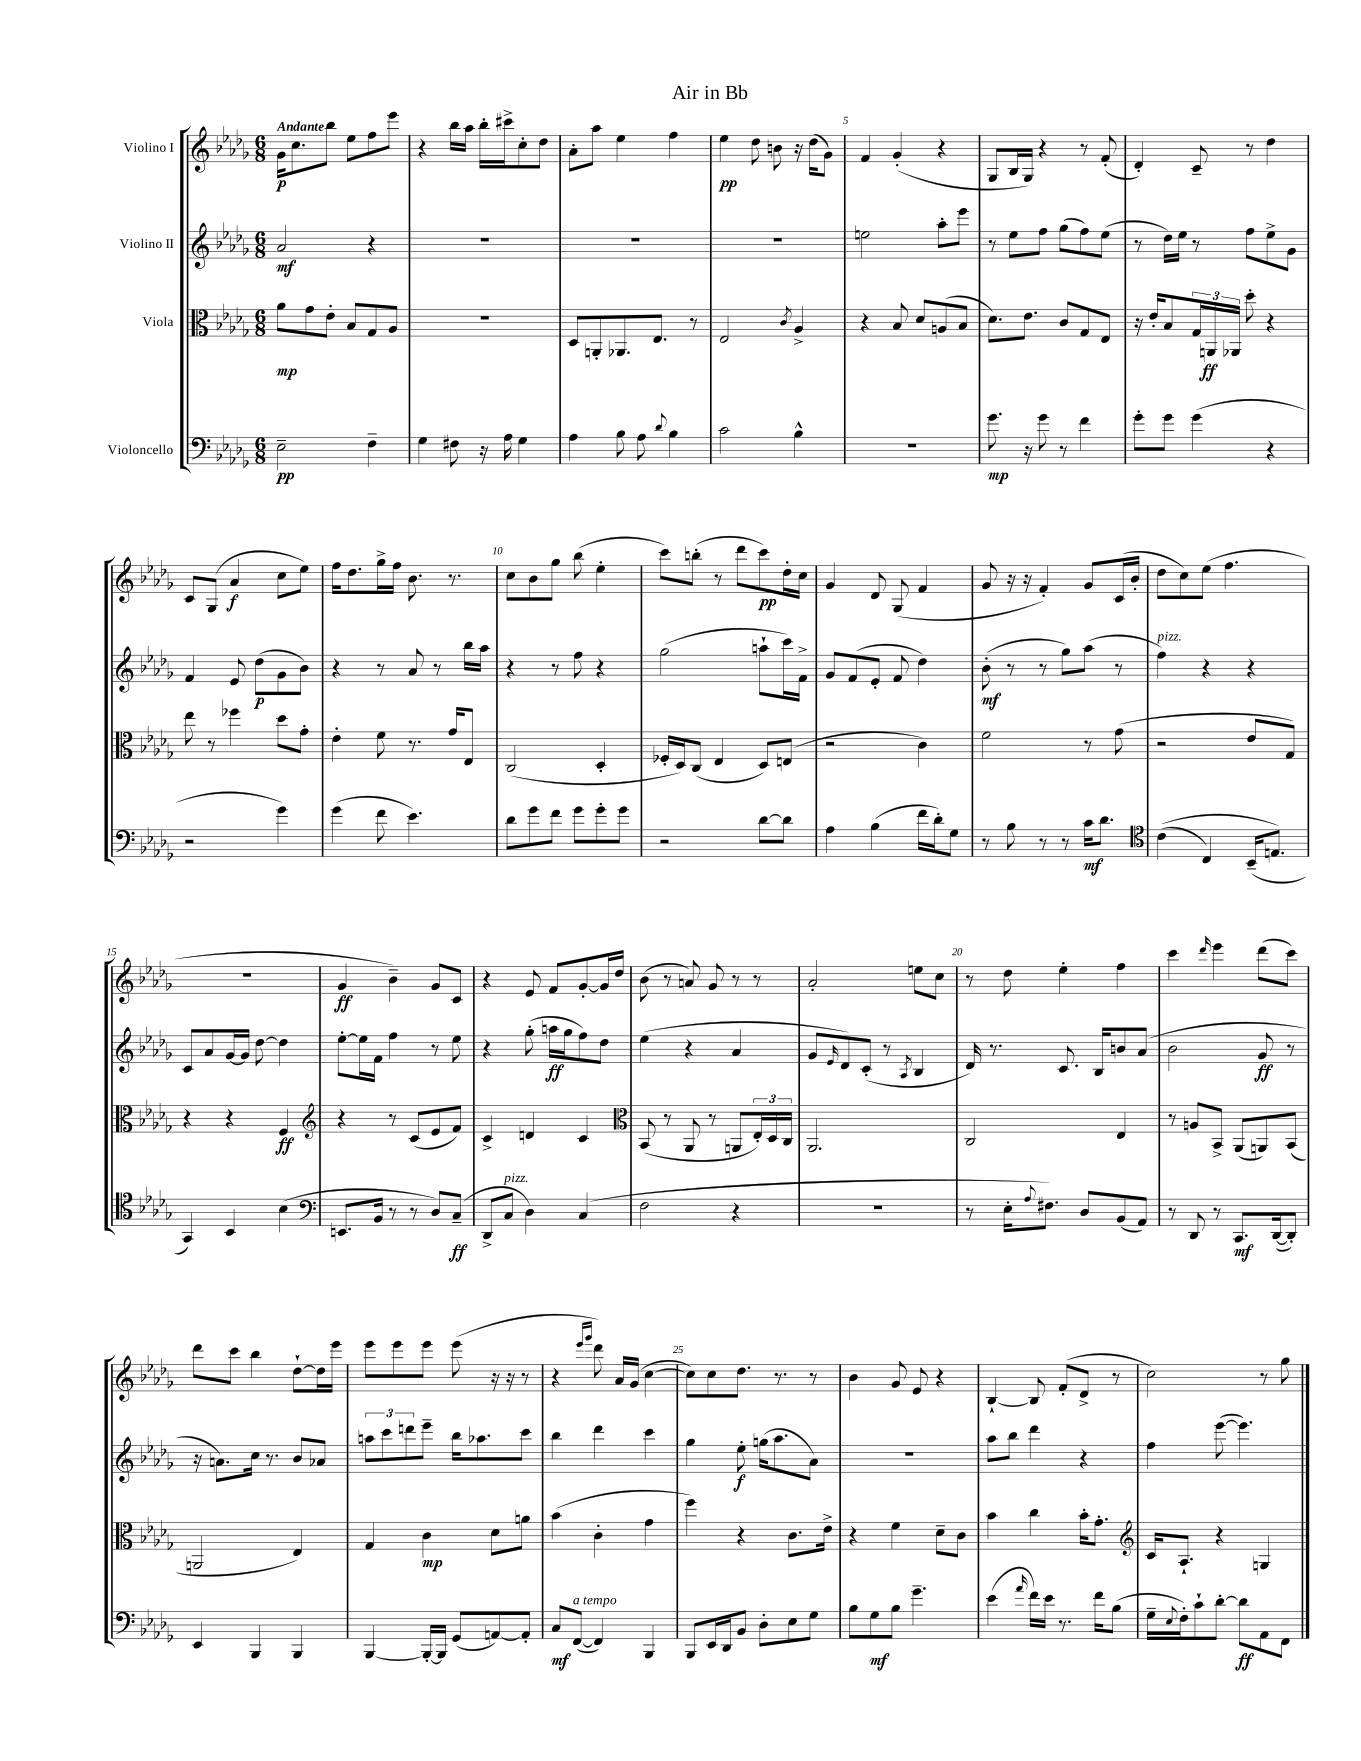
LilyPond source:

\header { title = "Air in Bb" }
<<
\new StaffGroup <<
\new Staff = "s0" \with { instrumentName = "Violino I" } {
    \clef treble \key des \major \numericTimeSignature \time 6/8 \tempo "Andante"
    ges'16\p c''8. bes''8 ees''8 f''8 ees'''8 |
    r4 bes''16 aes''16 bes''16-. cis'''16-> c''8-. des''8 |
    aes'8-. aes''8 ees''4 f''4 |
    ees''4\pp des''8 b'8 r16 des''16( ges'8) |
    f'4 ges'4-.( r4 |
    ges8 bes16 ges16) r4 r8 f'8-.( |
    des'4-.) c'8-- r8 des''4 |
    c'8 ges8( aes'4\f c''8 ees''8) |
    f''16 des''8. ges''16-> f''16 bes'8. r8. |
    c''8 bes'8 ges''8 bes''8( ees''4-. |
    c'''8) b''8-.( r8 des'''8 c'''8\pp) des''16-. c''16 |
    ges'4 des'8 ges8( f'4 |
    ges'8 r16 r16 f'4-.) ges'8 c'16( bes'16-. |
    des''8 c''8) ees''8( f''4. |
    R2. |
    ges'4\ff bes'4--) ges'8 c'8 |
    r4 ees'8 f'8 ges'8~-. ges'16 des''16 |
    bes'8( r8 a'8) ges'8 r8 r8 |
    aes'2-. e''8 c''8 |
    r8 des''8 ees''4-. f''4 |
    c'''4 \grace { des'''16 } ees'''4 des'''8( c'''8) |
    des'''8 c'''8 bes''4 des''8~-! des''16 ees'''16 |
    ees'''8 ees'''8 ees'''8 ees'''8( r16 r16 r8 |
    r4 \grace { ees'''16 ges'''16 } des'''8) aes'16 ges'16( c''4~ |
    c''8) c''8 des''8. r8. r8 |
    bes'4 ges'8 ees'8 r4 |
    bes4~-! bes8 f'8-.( des'8-> r8 |
    c''2) r8 ges''8 \bar "|." |
}
\new Staff = "s1" \with { instrumentName = "Violino II" } {
    \clef treble \key des \major \numericTimeSignature \time 6/8
    aes'2\mf r4 |
    R2. |
    R2. |
    R2. |
    e''2 aes''8-. ees'''8 |
    r8 ees''8 f''8 ges''8( f''8) ees''8( |
    r8 des''16) ees''16 r8 f''8 ees''8-> ges'8 |
    f'4 ees'8 des''8\p( ges'8 bes'8) |
    r4 r8 aes'8 r8 bes''16 aes''16 |
    r4 r8 f''8 r4 |
    ges''2( a''8-! c'''16) f'16-> |
    ges'8 f'8( ees'8-. f'8 des''4) |
    bes'8-.\mf( r8 r8 ges''8) aes''8( r8 |
    f''4^\markup { \italic "pizz." }) r4 r4 |
    c'8 aes'8 ges'16~ ges'16 des''8~ des''4 |
    ees''8~-. ees''16 f'16 f''4 r8 ees''8 |
    r4 ges''8-.( a''16\ff ges''16 f''8) des''8 |
    ees''4( r4 aes'4 |
    ges'8 \grace { ees'16 } des'8) c'8-.( r8 \acciaccatura { aes8 } bes4 |
    des'16) r8. c'8. bes16 b'8 aes'8( |
    bes'2 ges'8\ff r8 |
    r16 a'8.) c''16 r8. bes'8 aes'8 |
    \tuplet 3/2 { a''8 c'''8 d'''8 } ees'''8-- bes''16 aes''8. c'''8 |
    bes''4 des'''4 c'''4 |
    ges''4 ees''8-.\f g''16( aes''8. aes'8) |
    R2. |
    aes''8 bes''8 des'''4 r4 |
    f''4 ees'''8~( ees'''4.) \bar "|." |
}
\new Staff = "s2" \with { instrumentName = "Viola" } {
    \clef alto \key des \major \numericTimeSignature \time 6/8
    aes'8\mp ges'8 ees'8-. bes8 ges8 aes8 |
    R2. |
    des8 a,8-. aes,8. ees8. r8 |
    ees2 \acciaccatura { c'8 } aes4-> |
    r4 bes8 des'8 a8( bes8 |
    des'8.) ees'8. c'8 ges8 ees8 |
    r16 ees'16-. bes8 \tuplet 3/2 { ges16 a,16\ff aes,16 } des''8-. r4 |
    ees''8 r8 fes''4 des''8 ges'8-. |
    ees'4-. f'8 r8. ges'16 ees8 |
    c2( des4-. |
    fes16-. des16) c8( ees4 des8) e8( |
    r2 c'4) |
    f'2 r8 ges'8( |
    r2 ees'8 ges8) |
    r4 r4 f4\ff |
    \clef treble r4 r8 c'8( ees'8 f'8) |
    c'4-> d'4 c'4 |
    \clef alto bes,8( r8 aes,8 r8 a,8 \tuplet 3/2 { ees16-.) des16 c16 } |
    aes,2. |
    c2 ees4 |
    r8 a8 bes,8-> aes,8( a,8) bes,8( |
    a,2 ees4) |
    ges4 c'4\mp des'8 a'8 |
    bes'4( c'4-. ges'4 |
    f''4) r4 c'8. ees'16-> |
    r4 f'4 des'8-- c'8 |
    bes'4 c''4 bes'16-. ges'8.-. |
    \clef treble c'16 aes8.-! r4 g4 \bar "|." |
}
\new Staff = "s3" \with { instrumentName = "Violoncello" } {
    \clef bass \key des \major \numericTimeSignature \time 6/8
    ees2--\pp f4-- |
    ges4 fis8 r16 aes16 ges4 |
    aes4 bes8 aes8 \appoggiatura { des'8 } bes4 |
    c'2 bes4-^ |
    R2. |
    ges'8.\mp r16 ges'8 r8 f'4 |
    ges'8-. ges'8 ges'4( r4 |
    r2 ges'4) |
    ges'4( f'8 ees'4.) |
    des'8 ges'8 f'8 ges'8 ges'8-. ges'8 |
    r2 des'8~ des'8 |
    aes4 bes4( f'16 des'16-.) ges8 |
    r8 bes8 r8 r8 c'16\mf des'8. |
    \clef tenor c'4(\( c4) bes,16--( e8.\) |
    ges,4) bes,4 bes4( |
    \clef bass e,8. bes,16 r8 r8 des8) c8--\ff( |
    des,8-> c8^\markup { \italic "pizz." } des4) c4( |
    f2 r4 |
    R2. |
    r8 ees16-. \appoggiatura { aes8 } fis8.) des8 bes,8( aes,8) |
    r8 des,8 r8 c,8.\mf des,16~( des,8-.) |
    ees,4 bes,,4 bes,,4 |
    bes,,4~ bes,,16~-. bes,,16 ges,8( a,8~) a,8-. |
    c8\mf f,8~^\markup { \italic "a tempo" }( f,4) bes,,4 |
    bes,,8 ees,16 des,16 bes,8 des8-. ees8 ges8 |
    bes8 ges8\mf bes8 ges'4.-- |
    ees'4( \grace { aes'16 } f'16) ees'16 r8. f'16 bes8( |
    ges16-- \appoggiatura { ees8 } f16-.) c'8-! des'8~-. des'8\ff aes,8 f,8 \bar "|." |
}
>>
>>
\layout { \context { \Score \override BarNumber.break-visibility = ##(#f #t #t) barNumberVisibility = #(every-nth-bar-number-visible 5) } }
